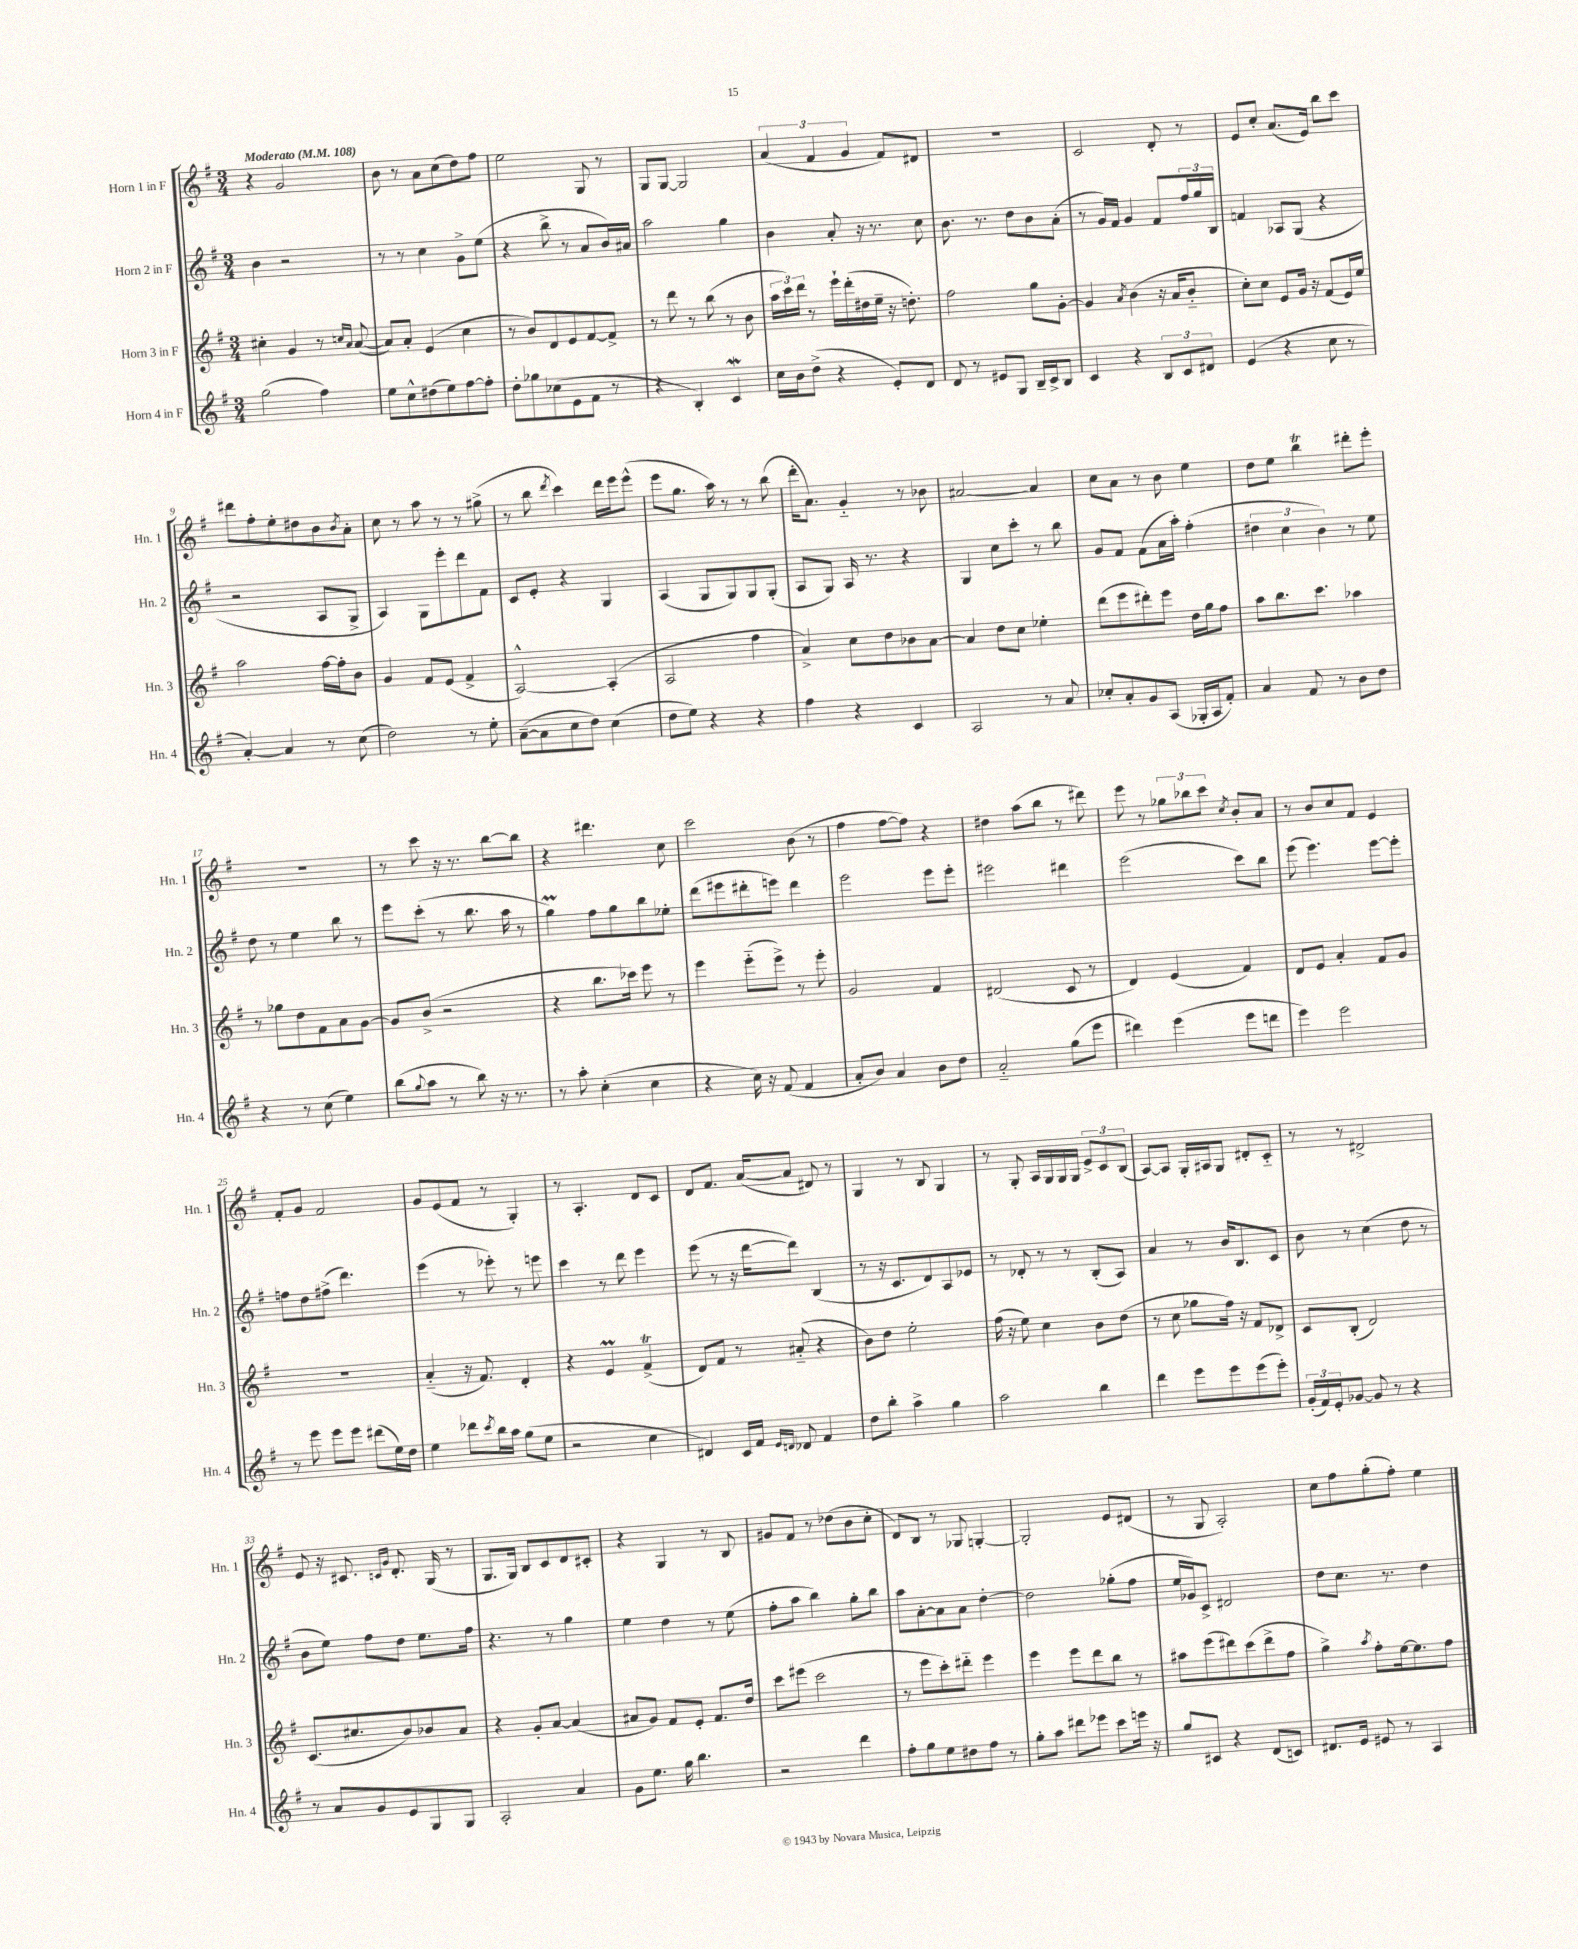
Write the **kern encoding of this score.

**kern	**kern	**kern	**kern
*staff4	*staff3	*staff2	*staff1
*clefG2	*clefG2	*clefG2	*clefG2
*k[f#]	*k[f#]	*k[f#]	*k[f#]
*M3/4	*M3/4	*M3/4	*M3/4
*MM108	*MM108	*MM108	*MM108
(2gg	4cc#'	4b	4r
.	4g	2r	2g
4ff#)	8r	.	.
.	16qqcc	.	.
.	16qqa	.	.
.	([8a	.	.
=	=	=	=
8ee	8a])	8r	8b
8cc^^	8a'	8r	8r
(8dd#	(4e	4cc	8a
8ee)	.	.	(8cc
[8ff#	4cc	8g^	8dd)
8ff#']	.	(8ee	8ff#
=	=	=	=
8dd'	8r	4r	2ee
8gg-	8b)	.	.
(8cc-	8d	8bb^	.
8e	8e	8r	.
8f#	[8f#	8a	8G
8r	8f#^]	16b)	8r
.	.	16a#	.
=	=	=	=
4r	8r	2aa	8G
.	8ddd	.	[8G
4B')	8r	.	2G]
.	(8bb	.	.
4c	8r	4gg	.
.	8b	.	.
=	=	=	=
16cc	24aa	4b	(6a
.	24ccc)	.	.
16b	.	.	.
.	24ddd	.	.
(8dd^	8r	.	.
.	.	.	6f#
4r	16eee`	8a'	.
.	(16ddd'	.	.
.	.	.	6g
.	16dd#	16r	.
.	16ee~	8.r	.
8e')	16r	.	8f#)
.	8.dd')	.	.
8d	.	8cc	8d#
=	=	=	=
8d	2ff#	8.b	2.r
8r	.	.	.
.	.	8.r	.
8e#	.	.	.
8G	.	8dd	.
16B~	8gg	8b	.
16c^	.	.	.
8B	[8g'	(8a'	.
=	=	=	=
4c	4g]	8r	2c
.	.	16g)	.
.	.	16f#	.
.	8qa	.	.
4r	(4b	4g	.
12B	16r	8f#	8d'
.	16a	.	.
12c	.	.	.
.	8b'~	24ff#	8r
12d#	.	24gg	.
.	.	24B	.
=	=	=	=
(4e	8cc')	4f	8e
.	8cc	.	8cc'
4r	8e	8A-	(8.a
.	16g	(8G	.
.	16r	.	16e)
8cc	(8f#	4r	8bb
8r	16e)	.	8ccc
.	16ee	.	.
=	=	=	=
[4a')	2aa	2r	8ddd#
.	.	.	8ff#'
4a]	.	.	8ee'
.	.	.	8dd#
8r	[16ff#	8A	8b
.	16ff#']	.	.
.	.	.	8qb
(8cc	8b	8G^	8a'
=	=	=	=
2dd)	4g	4A)	8cc
.	.	.	8r
.	8f#	8G	8aa
.	(8e	8eee'	8r
8r	4f#^	8ddd	8r
8ee'	.	8f#	(8gg#^
=	=	=	=
([8a~	[2A^^)	8c	8r
8a]	.	8e'	8bb
.	.	.	8qddd
8cc	.	4r	4ccc)
8dd)	.	.	.
(4cc	(4A']	4G	16ddd
.	.	.	16eee
.	.	.	(8eee^^
=	=	=	=
8dd	2A	(4A	8eee
8ee)	.	.	8.gg
4r	.	8G	.
.	.	.	16aa)
.	.	8G)	8r
4r	4ff#	8G	8r
.	.	(8G'	(8bb
=	=	=	=
4ff#	4a^)	8A	16ddd'
.	.	.	8.a)
.	.	8G)	.
4r	8cc	16A	4g'~
.	.	8.r	.
.	8dd	.	.
4c	8b-	4r	8r
.	[8a	.	8b-
=	=	=	=
2A	4a]	4G	[2a#
.	8dd	8cc	.
.	8cc	8ccc'	.
8r	4ee-'	8r	4a#]
8a	.	8bb	.
=	=	=	=
8cc-'	(8ddd	8g	8cc
8a'	8eee	8f#	8a
8g	8ddd#')	(8f#	8r
(8A	8eee	16a	8b
.	.	16aa')	.
16G-'	16dd	(4ff#'	4ee
16A	16gg	.	.
8f#')	8ff#	.	.
=	=	=	=
4a	8aa	6dd#	8dd
.	8.bb	.	8ee
.	.	6cc	.
8f#	.	.	4bb
.	8.ccc	.	.
.	.	6b)	.
8r	.	.	.
8b	4aa-	8r	8ddd#'
8dd	.	8ee	8eee'
=	=	=	=
4r	8r	8dd	2.r
.	8gg-	8r	.
8r	8dd	4ee	.
(8cc	8f#	.	.
4ee)	8a	8bb	.
.	[8g	8r	.
=	=	=	=
(8bb	8g]	8eee	8r
8qqgg	.	.	.
8aa	(8b^	(8ccc'	8ccc
8r	2r	8r	16r
.	.	.	8.r
8bb)	.	8.bb	.
16r	.	.	[8bb
8.r	.	16aa	.
.	.	8r	8bb]
=	=	=	=
8r	4r	4gg)	4r
8aa'	.	.	.
(4cc'	8.bb	8ff#	4.ddd#
.	.	8gg	.
.	16ccc-)	.	.
4cc	8eee	8bb	.
.	8r	8ee-'	8cc
=	=	=	=
4r	4eee	(8ddd	2ccc
.	.	8eee#	.
16cc)	(8eee'~	8ddd#'	.
16r	.	.	.
(8f#	8eee^)	8eee)	.
4f#	8r	4ddd#	(8b
.	8eee'	.	8r
=	=	=	=
8a'	2g	2eee	4ff#
8b)	.	.	.
4a	.	.	[8ff#
.	.	.	8ff#])
8b	4f#	8eee	4r
8dd	.	8eee'	.
=	=	=	=
2a'~	(2d#	2eee#	4dd#
.	.	.	(8aa
.	.	.	8bb
(8gg	8c	4ddd#	8r
8eee	8r	.	8ddd#)
=	=	=	=
4ddd#)	4d)	(2eee	8eee
.	.	.	8r
(4eee	(4e	.	12gg-
.	.	.	12bb-
.	.	.	12ccc
.	.	.	8qcc
8eee	4f#)	8ccc)	8b'
8ddd	.	8bb	8a
=	=	=	=
4eee)	8d	(8eee	8r
.	8e	4.eee)	8b
2eee	4a'	.	8cc
.	.	.	8f#
.	8f#	[8eee	4e
.	8g	8eee']	.
=	=	=	=
8r	2.r	8ff	8f#'
8eee	.	8dd	8g
8eee	.	(8ff#^	2f#
8eee	.	4.ddd)	.
(8ddd#	.	.	.
16ee)	.	.	.
16dd	.	.	.
=	=	=	=
4ee	(4a'~	(4eee	8g
.	.	.	(8e
8ddd-	16r	8r	8f#
.	8.f#)	.	.
8qccc	.	.	.
16bb	.	8eee-')	8r
16aa	.	.	.
(8gg	4d'	8r	4G')
8ee	.	8eee	.
=	=	=	=
2r	4r	4ccc	8r
.	.	.	4.A'
.	4e	8r	.
.	.	8ddd	.
4cc	(4f#^	4eee	8d
.	.	.	8c
=	=	=	=
4d#)	8d)	(8eee	8d
.	8f#	8r	8.f#
16c	8r	16r	.
16f#	.	[16ddd	([16a
16qqe	.	.	.
16qqd	.	.	.
8d-	(8a#'~	8ddd])	8a]
4f#	4r	(4B	8d#)
.	.	.	8r
=	=	=	=
8dd	8b)	8r	4G
8bb'	8dd	16r	.
.	.	8.c	.
4aa^	2ee'	.	8r
.	.	8d)	8B
4gg	.	8A	4G
.	.	8e-	.
=	=	=	=
2aa	(16ff#	8r	8r
.	16r	.	.
.	8ee)	8d-'	8G'
.	4cc	8r	16A
.	.	.	16G
.	.	8r	16G
.	.	.	16G
4bb	8b	(8B'	12e^
.	.	.	12c
.	(8dd	8A)	.
.	.	.	(12B
=	=	=	=
4ddd	8r	4a	[8A)
.	8cc	.	8A]
8eee	8gg-	8r	16G'
.	.	.	16A#
8eee	16ff#)	16b	8G
.	16r	8.B	.
(8eee	8f#	.	8d#'
8eee')	8d-^	8c	8c'~
=	=	=	=
(24g'	8c	8b	8r
24f#)	.	.	.
24e'	.	.	.
[8g-	(8B'	8r	8r
8g-]	2d)	(4cc	2d#^
8r	.	.	.
4r	.	8dd	.
.	.	8r	.
=	=	=	=
8r	(8.c	8b	8e
8a	.	8ee)	16r
.	8.cc#	.	8.c#
8g	.	8ff#	.
.	.	.	16qqc
.	.	.	16qqg
8e	8b)	8dd	8.d'
8G	8b-	8.ee	.
.	.	.	(16G
8G	8a	.	8r
.	.	16ff#	.
=	=	=	=
2A'	4r	4.r	8.G
.	.	.	16G)
.	8g'	.	8B
.	[8a	8r	8c
4a	(4a]	4gg	8d
.	.	.	8c#'
=	=	=	=
8g	8a#	4ee	4r
8.ee	8g)	.	.
.	8f#	4dd	4G
16gg	.	.	.
4.bb	8e'	.	.
.	8.f#	8r	8r
.	.	(8ee	8B
.	16dd	.	.
=	=	=	=
2r	8ccc	8ff#'	8g#
.	(8eee#	8aa	8f#
.	2ccc	4bb)	8r
.	.	.	(8dd-
4ddd	.	8gg'	8b
.	.	8bb	8cc'
=	=	=	=
8ff#'	8r	8aa	8d)
8gg	8eee	[8a'	8B
8ee	8ccc')	8a]	8r
8dd#	8ddd#'~	8a	8G-
8ff#	4eee	[4dd'	[4G'
8r	.	.	.
=	=	=	=
8gg'	4eee	2dd]	2G']
8aa	.	.	.
8ddd#	8eee	.	.
8eee-	8ddd	.	.
8ccc	8bb	(8gg-'	8e
16eee	8r	8ff#	(8d#
16r	.	.	.
=	=	=	=
8gg	8aa#	16ee	8r
.	.	16g-)	.
8c#	(8eee	8c^	8G
4r	8ddd#)	2d#	2A')
.	(8ccc	.	.
(8d	8ddd#^	.	.
8c)	8ff#	.	.
=	=	=	=
8.d#	4gg^)	8dd	8cc
.	.	8.cc	8ff#
16e	.	.	.
.	8qaa	.	.
8e#	8ff#'	.	(8gg'
.	.	8.r	.
8r	[16ee	.	8ff#')
.	8.ee]	.	.
4A	.	4dd	4ee
.	8ff#	.	.
==	==	==	==
*-	*-	*-	*-
